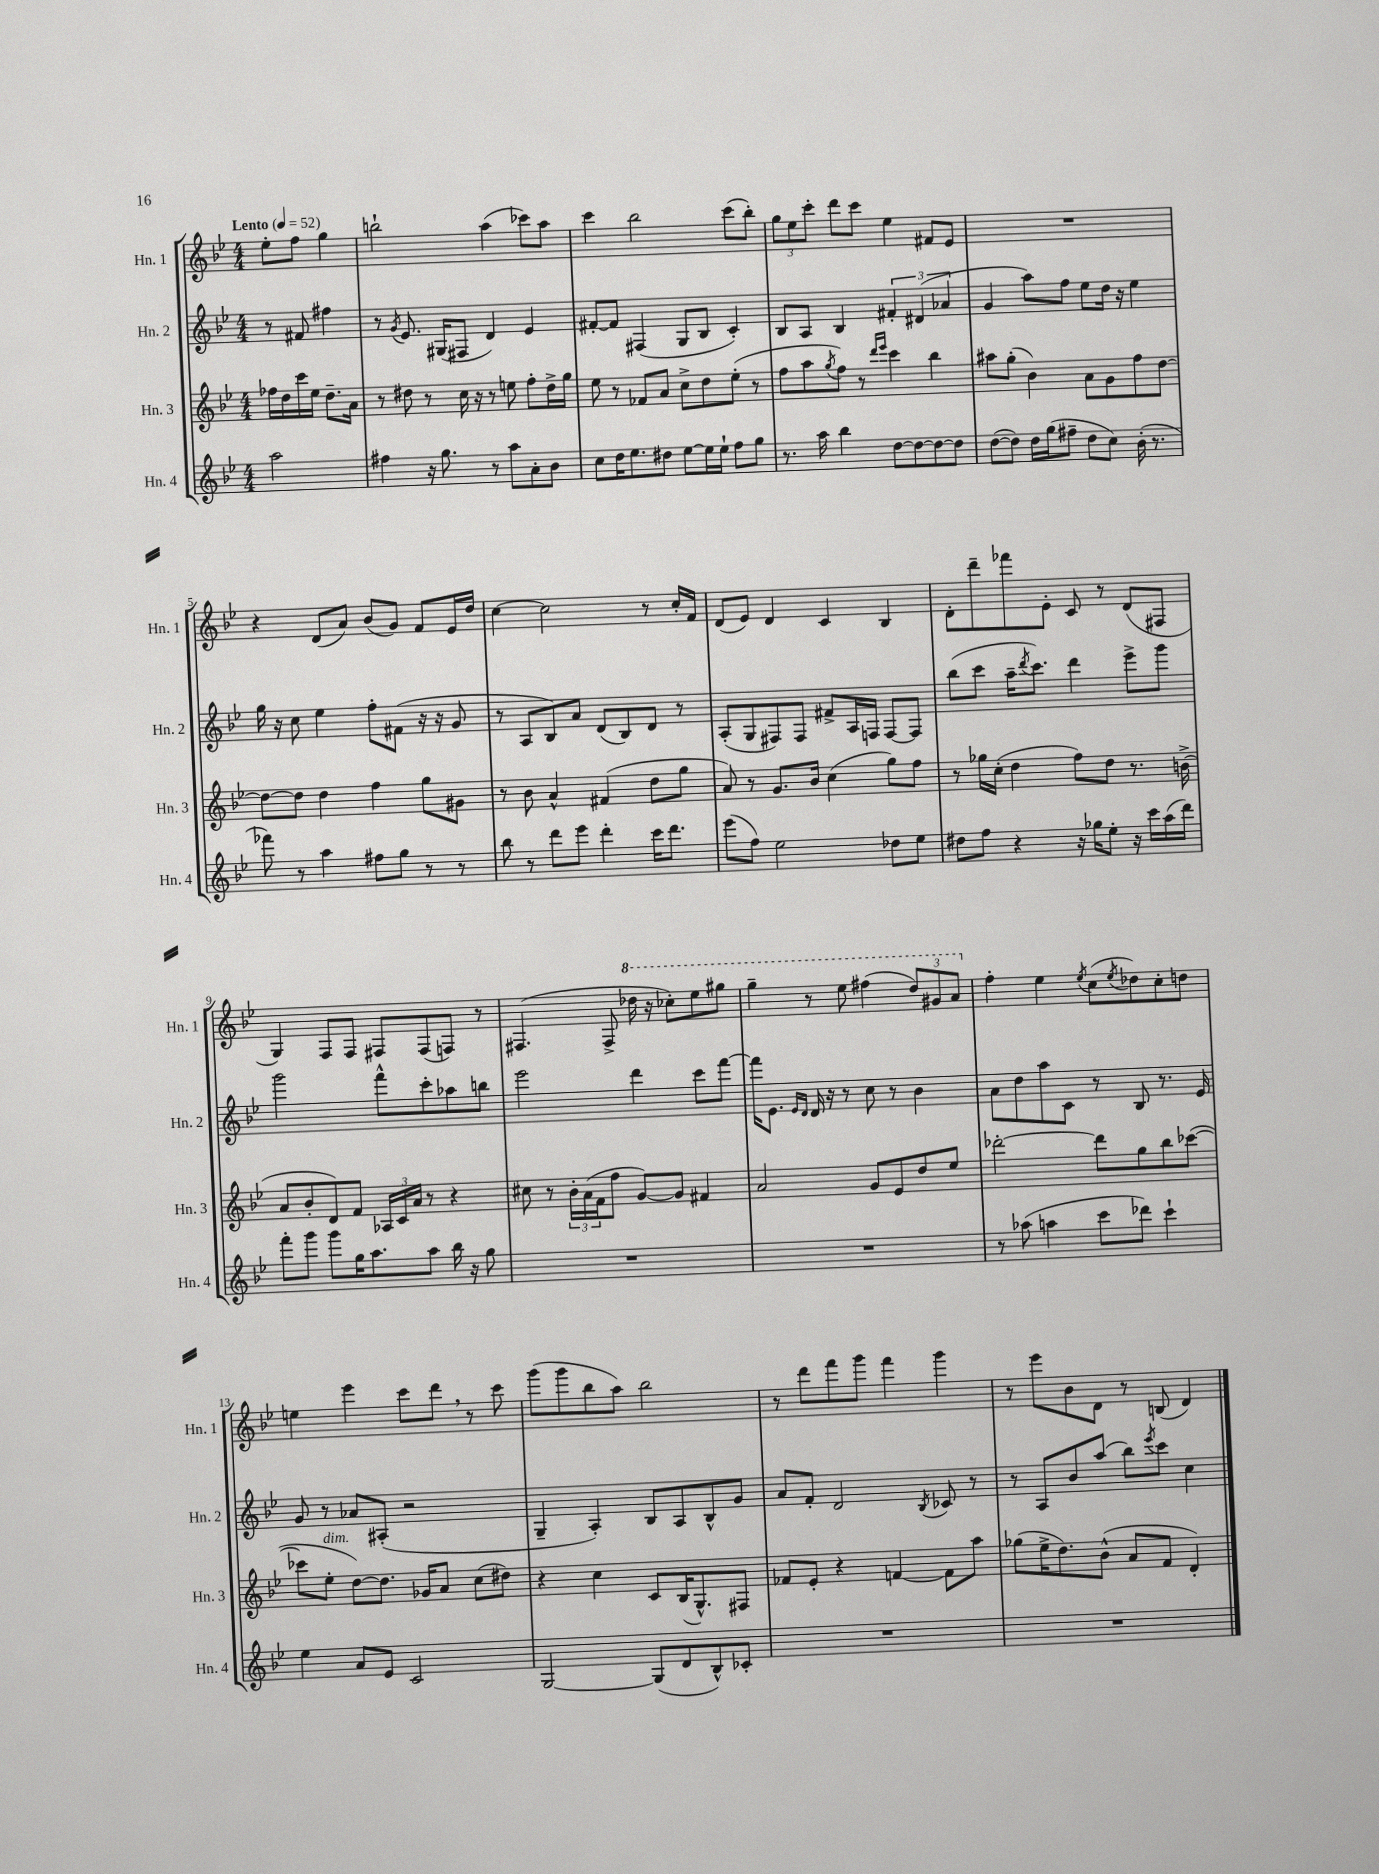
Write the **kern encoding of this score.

**kern	**kern	**kern	**kern
*part4	*part3	*part2	*part1
*staff4	*staff3	*staff2	*staff1
*I"Hn. 4	*I"Hn. 3	*I"Hn. 2	*I"Hn. 1
*I'Hn. 4	*I'Hn. 3	*I'Hn. 2	*I'Hn. 1
*clefG2	*clefG2	*clefG2	*clefG2
*k[b-e-]	*k[b-e-]	*k[b-e-]	*k[b-e-]
*M4/4	*M4/4	*M4/4	*M4/4
*MM52	*MM52	*MM52	*MM52
=	=	=	=
!	!	!	!LO:TX:a:B:t=Lento
2aa\	16ff-X\LL	8r	8ee-'\L
.	16dd\	.	.
.	16ccc\	8f#X/	8ff\J
.	16ee-\JJ	.	.
.	8.dd~\L	4ff#X\	4gg\
.	16a\Jk	.	.
=1	=1	=1	=1
4ff#X\	8r	8r	2bbn`\
.	.	8qg/	.
.	8dd#X\	8.e-/	.
16r	8r	.	.
8.gg\	.	(16G#X/KL	.
.	16cc\	8F#X/J	.
.	16r	.	.
8r	8r	4d/)	(4aa\
8aa\L	8een\	.	.
8a'\	8ff'\L	4e-/	8ccc-X\L)
8b-\J	16dd#^\L	.	8aa\J
.	16gg\JJ	.	.
=2	=2	=2	=2
8cc\L	8ee-\	[8f#X'/L	4ccc\
16dd\K	8r	8f#/J]	.
8.ee-\	.	.	.
.	8f-X/L	(4F#X/	2bb-\
8dd#X\J	8a/J	.	.
[8ee-\L	8cc^\L	8G/L	.
16ee-\L]	8dd\	8B-/J	.
16ee-`\JJ	.	.	.
8ff\L	(8ee-'\J	4c'/)	(8ccc\L
8gg\J	8r	.	8bb-'\J)
=3	=3	=3	=3
8.r	8ff\L	8B-/L	12gg\L
.	.	.	12ee-\
.	8aa\	8A/J	.
.	.	.	12ccc'\J
16aa\	.	.	.
.	8qgg/	.	.
4bb-\	8ff\J)	4B-/	8ddd\L
.	8r	.	8ccc\J
.	16qqddd/LL	.	.
.	16qqeee-/JJ	.	.
[8dd\L	4ccc\	6f#X'/	4ee-\
8dd\_	.	.	.
.	.	(6d#X/	.
8dd\_	4bb-\	.	8f#X/L
.	.	6a-X/	.
8dd\J]	.	.	8e-/J
=4	=4	=4	=4
([8dd\L	8aa#X\L	4g/	1r
8dd\J])	(8gg'\J	.	.
16dd\LL	4b-\)	8aa\L)	.
(16gg\J	.	.	.
8ff#X~\J	.	8ff\J	.
8dd\L	8a\L	8ee-\L	.
8cc\J)	8g\	16dd\Jk	.
.	.	16r	.
(16b-'\	8ff\	4ee-\	.
8.r	.	.	.
.	[8dd\J	.	.
!!LO:LB:g=z
=5	=5	=5	=5
8fff-X\)	8dd\L_	16gg\	4r
.	.	16r	.
8r	8dd\J]	8cc\	.
4aa\	4dd\	4ee-\	(8d/L
.	.	.	8a/J)
8ff#X\L	4ff\	8ff'\L	(8b-/L
8gg\J	.	(8f#X\J	8g/J)
8r	8gg\L	16r	8f/L
.	.	16r	.
8r	8g#X\J	8g/	16e-/L
.	.	.	16dd/JJ
=6	=6	=6	=6
8bb-\	8r	8r	[4cc\
8r	8b-\	8A/L	.
8ddd\L	4a^^/	8B-/)	2cc\]
8eee-\J	.	8a/J	.
4ddd'\	(4f#X/	(8d/L	.
.	.	8B-/)	.
16ccc\KL	8dd\L	8d/J	8r
8.ddd\J	.	.	.
.	8gg\J	8r	16cc'/LL
.	.	.	16f/JJ
=7	=7	=7	=7
(8eee-\L	8a/)	(8A'/L	(8d/L
8ff\J)	8r	8G/	8e-/J)
2ee-\	8.g/L	8F#X/)	4d/
.	.	8F#/J	.
.	16b-/Jk	.	.
.	(4cc\	8f#X^/L	4c/
.	.	16A/L	.
.	.	16Fn/JJ	.
8dd-X\L	8gg\L)	[8F/L	4B-/
8ee-\J	8ff\J	8F/J]	.
=8	=8	=8	=8
8dd#X\L	8r	(8bb-\L	8d'\L
8ff\J	16gg-X\LL	8ccc\J	8ddd~\
.	(16cc'\JJ	.	.
4r	4dd\	16aa~\KL	8fff-X\
.	.	8qddd/	.
.	.	8.ccc\J)	.
.	.	.	8e-'\J
16r	8ff\L)	4ddd\	8c/
16gg-X\KL	.	.	.
8ee-'\J	8dd\J	.	8r
16r	8.r	8eee-^\L	(8d/L
16ccc\LL	.	.	.
(16aa\	.	8ggg\J	8F#X/J
16ddd\JJ)	(16bn^\	.	.
!!LO:LB:g=z
=9	=9	=9	=9
8fff'\L	8a/L	2ggg\	4G/)
8ggg\J	8b-'/	.	.
8ggg\L	8d/)	.	8F/L
16gg\K	8f/J	.	8F/J
8.aa\	.	.	.
.	24A-X/LL	8fff^^\L	8F#X/L
.	24c/	.	.
.	24a/JJ	.	.
8aa\J	8r	8ccc'\	(8F#/
16bb-\	4r	8aa-X\	8Fn/J)
16r	.	.	.
8gg\	.	8bbn\J	8r
=10	=10	=10	=10
1r	8cc#X\	2eee-\	(4.F#X/
.	8r	.	.
.	24b-'\LL	.	.
.	(24a\	.	.
.	24f\J	.	.
.	8ff\J	.	8F#^/
*	*	*	*8va
.	[8g/L)	4ddd\	16ddd-X\
.	.	.	16r
.	8g/J]	.	8ccc-X'\L)
.	4f#X/	8ccc\L	8eee-\
.	.	[8fff\J	8ggg#X\J
=11	=11	=11	=11
1r	2a/	16fff\KL]	4ggg~\
.	.	8.e-\J	.
.	.	16qqe-/LL	.
.	.	16qqd/JJ	.
.	.	16d/	8r
.	.	16r	.
.	.	8r	8eee-\
.	8g/L	8cc\	(4fff#X\
.	8e-/	8r	.
.	8dd/	4b-\	12ddd/L)
.	.	.	12gg#X/
.	8ee-/J	.	.
.	.	.	12aa/J
=12	=12	=12	=12
*	*	*	*X8va
8r	[2ddd-X'\	8a\L	4ff'\
(8aa-X\	.	8dd\	.
4aan\	.	8aa\	4ee-\
.	.	8c\J	.
.	.	.	8qee-/
8ccc\L	8ddd-\L]	8r	(8cc\L
.	.	.	8qee-/
8ddd-X\J)	8gg\	8B-/	8dd-X\)
4ccc`\	8bb-\	8.r	8cc'\
.	([8ccc-X\J	.	8ddn\J
.	.	16e-/	.
!!LO:LB:g=z
=13	=13	=13	=13
4ee-\	8ccc-X\L]	8g/	4een\
!	!LO:TX:a:i:t=dim.	!	!
.	8ee-'\J	8r	.
8a/L	[8dd\L)	8a-X/L	4eee-\
8e-/J	8.dd\J]	(8A#X'/J	.
2c/	.	2r	8ccc\L
.	16g-X/KL	.	.
.	8a/J	.	8ddd,\J
.	(8cc\L	.	8r
.	8dd#X\J)	.	8ccc\
=14	=14	=14	=14
[2G/	4r	4G~/	(8ggg\L
.	.	.	8ggg\
.	4cc\	4A'/)	8bb-\
.	.	.	8aa\J)
(8G/L]	8c/L	8B-/L	2bb-\
8d/	(16B-/K	8A/	.
.	8.G^^/)	.	.
8B-^^/)	.	8B-^^/	.
8c-X'/J	8F#X/J	8g/J	.
=15	=15	=15	=15
1r	8f-X/L	8a/L	8r
.	8e-'/J	8f'/J	8ddd\L
.	4r	2d/	8fff\
.	.	.	8ggg\J
.	[4fn/	.	4fff\
.	.	8qB-/	.
.	8f\L]	8c-X/	4ggg\
.	8aa\J	8r	.
=16	=16	=16	=16
1r	(8gg-X\L	8r	8r
.	16ee-^\K	8A/L	8eee-\L
.	8.dd\)	.	.
.	.	8b-/	8b-\
.	(8b-^^\J	(8aa/J	8d\J
.	8a/L	8bb-\L)	8r
.	.	8qeee-/	.
.	8f/J	8ccc\J	(8Bn/
.	4d'/)	4cc\	4d/)
==	==	==	==
*-	*-	*-	*-
